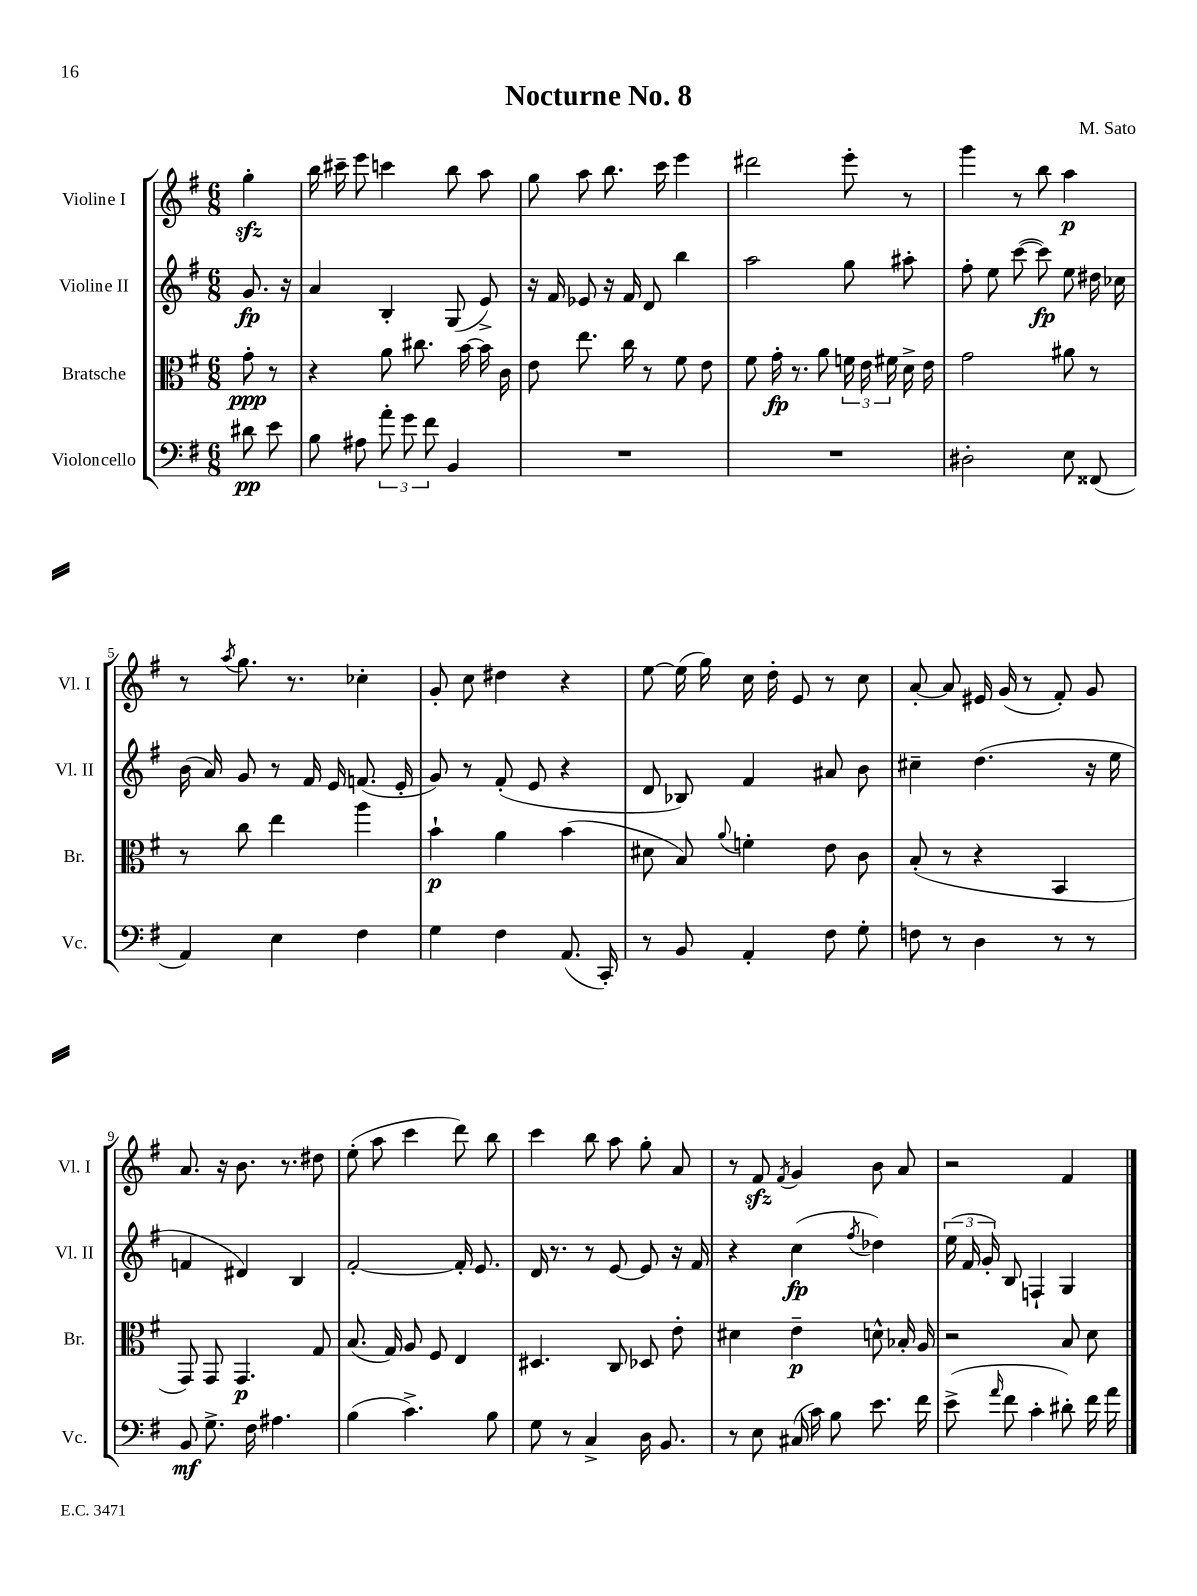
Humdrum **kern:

**kern	**dynam	**kern	**dynam	**kern	**dynam	**kern	**dynam
*part4	*part4	*part3	*part3	*part2	*part2	*part1	*part1
*staff4	*staff4	*staff3	*staff3	*staff2	*staff2	*staff1	*staff1
*I"Violoncello	*	*I"Bratsche	*	*I"Violine II	*	*I"Violine I	*
*I'Vc.	*	*I'Br.	*	*I'Vl. II	*	*I'Vl. I	*
*clefF4	*	*clefC3	*	*clefG2	*	*clefG2	*
*k[f#]	*	*k[f#]	*	*k[f#]	*	*k[f#]	*
*M6/8	*	*M6/8	*	*M6/8	*	*M6/8	*
=	=	=	=	=	=	=	=
8d#X\	pp	8g'\	ppp	8.g/	fp	4ggzz'\	.
8e\	.	8r	.	.	.	.	.
.	.	.	.	16r	.	.	.
=1	=1	=1	=1	=1	=1	=1	=1
8B\	.	4r	.	4a/	.	16bb\	.
.	.	.	.	.	.	16ccc#X~\	.
8A#X\	.	.	.	.	.	8eee\	.
12a'\	.	8a\	.	4B'/	.	4cccn\	.
12g\	.	.	.	.	.	.	.
.	.	8.cc#X\	.	.	.	.	.
12f#\	.	.	.	.	.	.	.
4BB/	.	.	.	(8G/	.	8bb\	.
.	.	[16b\	.	.	.	.	.
.	.	16b\]	.	8e^/)	.	8aa\	.
.	.	16c\	.	.	.	.	.
=2	=2	=2	=2	=2	=2	=2	=2
2.r	.	8e\	.	16r	.	8gg\	.
.	.	.	.	16f#/	.	.	.
.	.	8.ee\	.	8e-X/	.	8aa\	.
.	.	.	.	16r	.	8.bb\	.
.	.	16cc\	.	16f#/	.	.	.
.	.	8r	.	8d/	.	.	.
.	.	.	.	.	.	16ccc\	.
.	.	8f#\	.	4bb\	.	4eee\	.
.	.	8e\	.	.	.	.	.
=3	=3	=3	=3	=3	=3	=3	=3
2.r	.	8f#\	.	2aa\	.	2ddd#X\	.
.	.	16g'\	fp	.	.	.	.
.	.	8.r	.	.	.	.	.
.	.	8a\	.	.	.	.	.
.	.	24fn\	.	8gg\	.	8eee'\	.
.	.	24e\	.	.	.	.	.
.	.	24f#X\	.	.	.	.	.
.	.	16d^\	.	8aa#X'\	.	8r	.
.	.	16e\	.	.	.	.	.
=4	=4	=4	=4	=4	=4	=4	=4
2D#X'\	.	2g\	.	8ff#'\	.	4ggg\	.
.	.	.	.	8ee\	.	.	.
.	.	.	.	([8ccc\	.	8r	.
.	.	.	.	8ccc\])	fp	8bb\	.
8E\	.	8a#X\	.	8ee\	.	4aa\	p
(8FF##X/	.	8r	.	16dd#X\	.	.	.
.	.	.	.	16cc-X\	.	.	.
!!LO:LB:g=z
=5	=5	=5	=5	=5	=5	=5	=5
4AA/)	.	8r	.	(16b\	.	8r	.
.	.	.	.	16a/)	.	.	.
.	.	.	.	.	.	8qaa/	.
.	.	8cc\	.	8g/	.	8.gg\	.
4E\	.	4ee\	.	8r	.	.	.
.	.	.	.	.	.	8.r	.
.	.	.	.	16f#/	.	.	.
.	.	.	.	16e/	.	.	.
4F#\	.	4aa\	.	(8.fn/	.	4cc-X'\	.
.	.	.	.	16e'/	.	.	.
=6	=6	=6	=6	=6	=6	=6	=6
4G\	.	4b`\	p	8g/)	.	8g'/	.
.	.	.	.	8r	.	8cc\	.
4F#\	.	4a\	.	(8f#'/	.	4dd#X\	.
.	.	.	.	8e/	.	.	.
(8.AA/	.	(4b\	.	4r	.	4r	.
16CC'/)	.	.	.	.	.	.	.
=7	=7	=7	=7	=7	=7	=7	=7
8r	.	8d#X\	.	8d/	.	[8ee\	.
8BB/	.	8B/)	.	8B-X/)	.	(16ee\]	.
.	.	.	.	.	.	16gg\)	.
.	.	8qqa/	.	.	.	.	.
4AA'/	.	4fn'\	.	4f#/	.	16cc\	.
.	.	.	.	.	.	16dd'\	.
.	.	.	.	.	.	8e/	.
8F#\	.	8e\	.	8a#X/	.	8r	.
8G'\	.	8c\	.	8b\	.	8cc\	.
=8	=8	=8	=8	=8	=8	=8	=8
8Fn\	.	(8B'/	.	4cc#X~\	.	[8a'/	.
8r	.	8r	.	.	.	8a/]	.
4D\	.	4r	.	(4.dd\	.	16e#X/	.
.	.	.	.	.	.	(16g/	.
.	.	.	.	.	.	8r	.
8r	.	4BB/	.	.	.	8f#'/)	.
8r	.	.	.	16r	.	8g/	.
.	.	.	.	16ee\	.	.	.
!!LO:LB:g=z
=9	=9	=9	=9	=9	=9	=9	=9
8BB/	mf	8GG/)	.	4fn/	.	8.a/	.
8.G^\	.	8GG/	.	.	.	.	.
.	.	.	.	.	.	16r	.
.	.	4.GG/	p	4d#X/)	.	8.b\	.
16F#\	.	.	.	.	.	.	.
4.A#X\	.	.	.	.	.	.	.
.	.	.	.	.	.	8.r	.
.	.	.	.	4B/	.	.	.
.	.	8G/	.	.	.	8dd#X\	.
=10	=10	=10	=10	=10	=10	=10	=10
(4B\	.	(8.B/	.	[2f#'/	.	(8ee'\	.
.	.	.	.	.	.	8aa\	.
.	.	16G/)	.	.	.	.	.
4.c^\)	.	8A/	.	.	.	4ccc\	.
.	.	8F#/	.	.	.	.	.
.	.	4E/	.	16f#'/]	.	8ddd\)	.
.	.	.	.	8.e/	.	.	.
8B\	.	.	.	.	.	8bb\	.
=11	=11	=11	=11	=11	=11	=11	=11
8G\	.	4.D#X/	.	16d/	.	4ccc\	.
.	.	.	.	8.r	.	.	.
8r	.	.	.	.	.	.	.
4C^/	.	.	.	8r	.	8bb\	.
.	.	8C/	.	[8e/	.	8aa\	.
16D\	.	8D-X/	.	8e/]	.	8gg'\	.
8.BB/	.	.	.	.	.	.	.
.	.	8e'\	.	16r	.	8a/	.
.	.	.	.	16f#/	.	.	.
=12	=12	=12	=12	=12	=12	=12	=12
8r	.	4d#X\	.	4r	.	8r	.
8E\	.	.	.	.	.	8f#zz/	.
.	.	.	.	.	.	8qf#/	.
(16C#X/	.	4e~\	p	(4cc\	fp	4g/	.
16c\)	.	.	.	.	.	.	.
8B\	.	.	.	.	.	.	.
.	.	.	.	8qff#/	.	.	.
8.e\	.	8dn^^\	.	4dd-X\)	.	8b\	.
.	.	16B-X'/	.	.	.	8a/	.
16f#\	.	16A/	.	.	.	.	.
=13	=13	=13	=13	=13	=13	=13	=13
(8e^\	.	2r	.	(24ee\	.	2r	.
.	.	.	.	24f#/	.	.	.
.	.	.	.	24g'/)	.	.	.
16qqa/	.	.	.	.	.	.	.
8f#\	.	.	.	8B/	.	.	.
4c'\	.	.	.	4Fn`/	.	.	.
8d#X'\)	.	8B/	.	4G/	.	4f#/	.
16f#\	.	8d\	.	.	.	.	.
16a\	.	.	.	.	.	.	.
==	==	==	==	==	==	==	==
*-	*-	*-	*-	*-	*-	*-	*-
